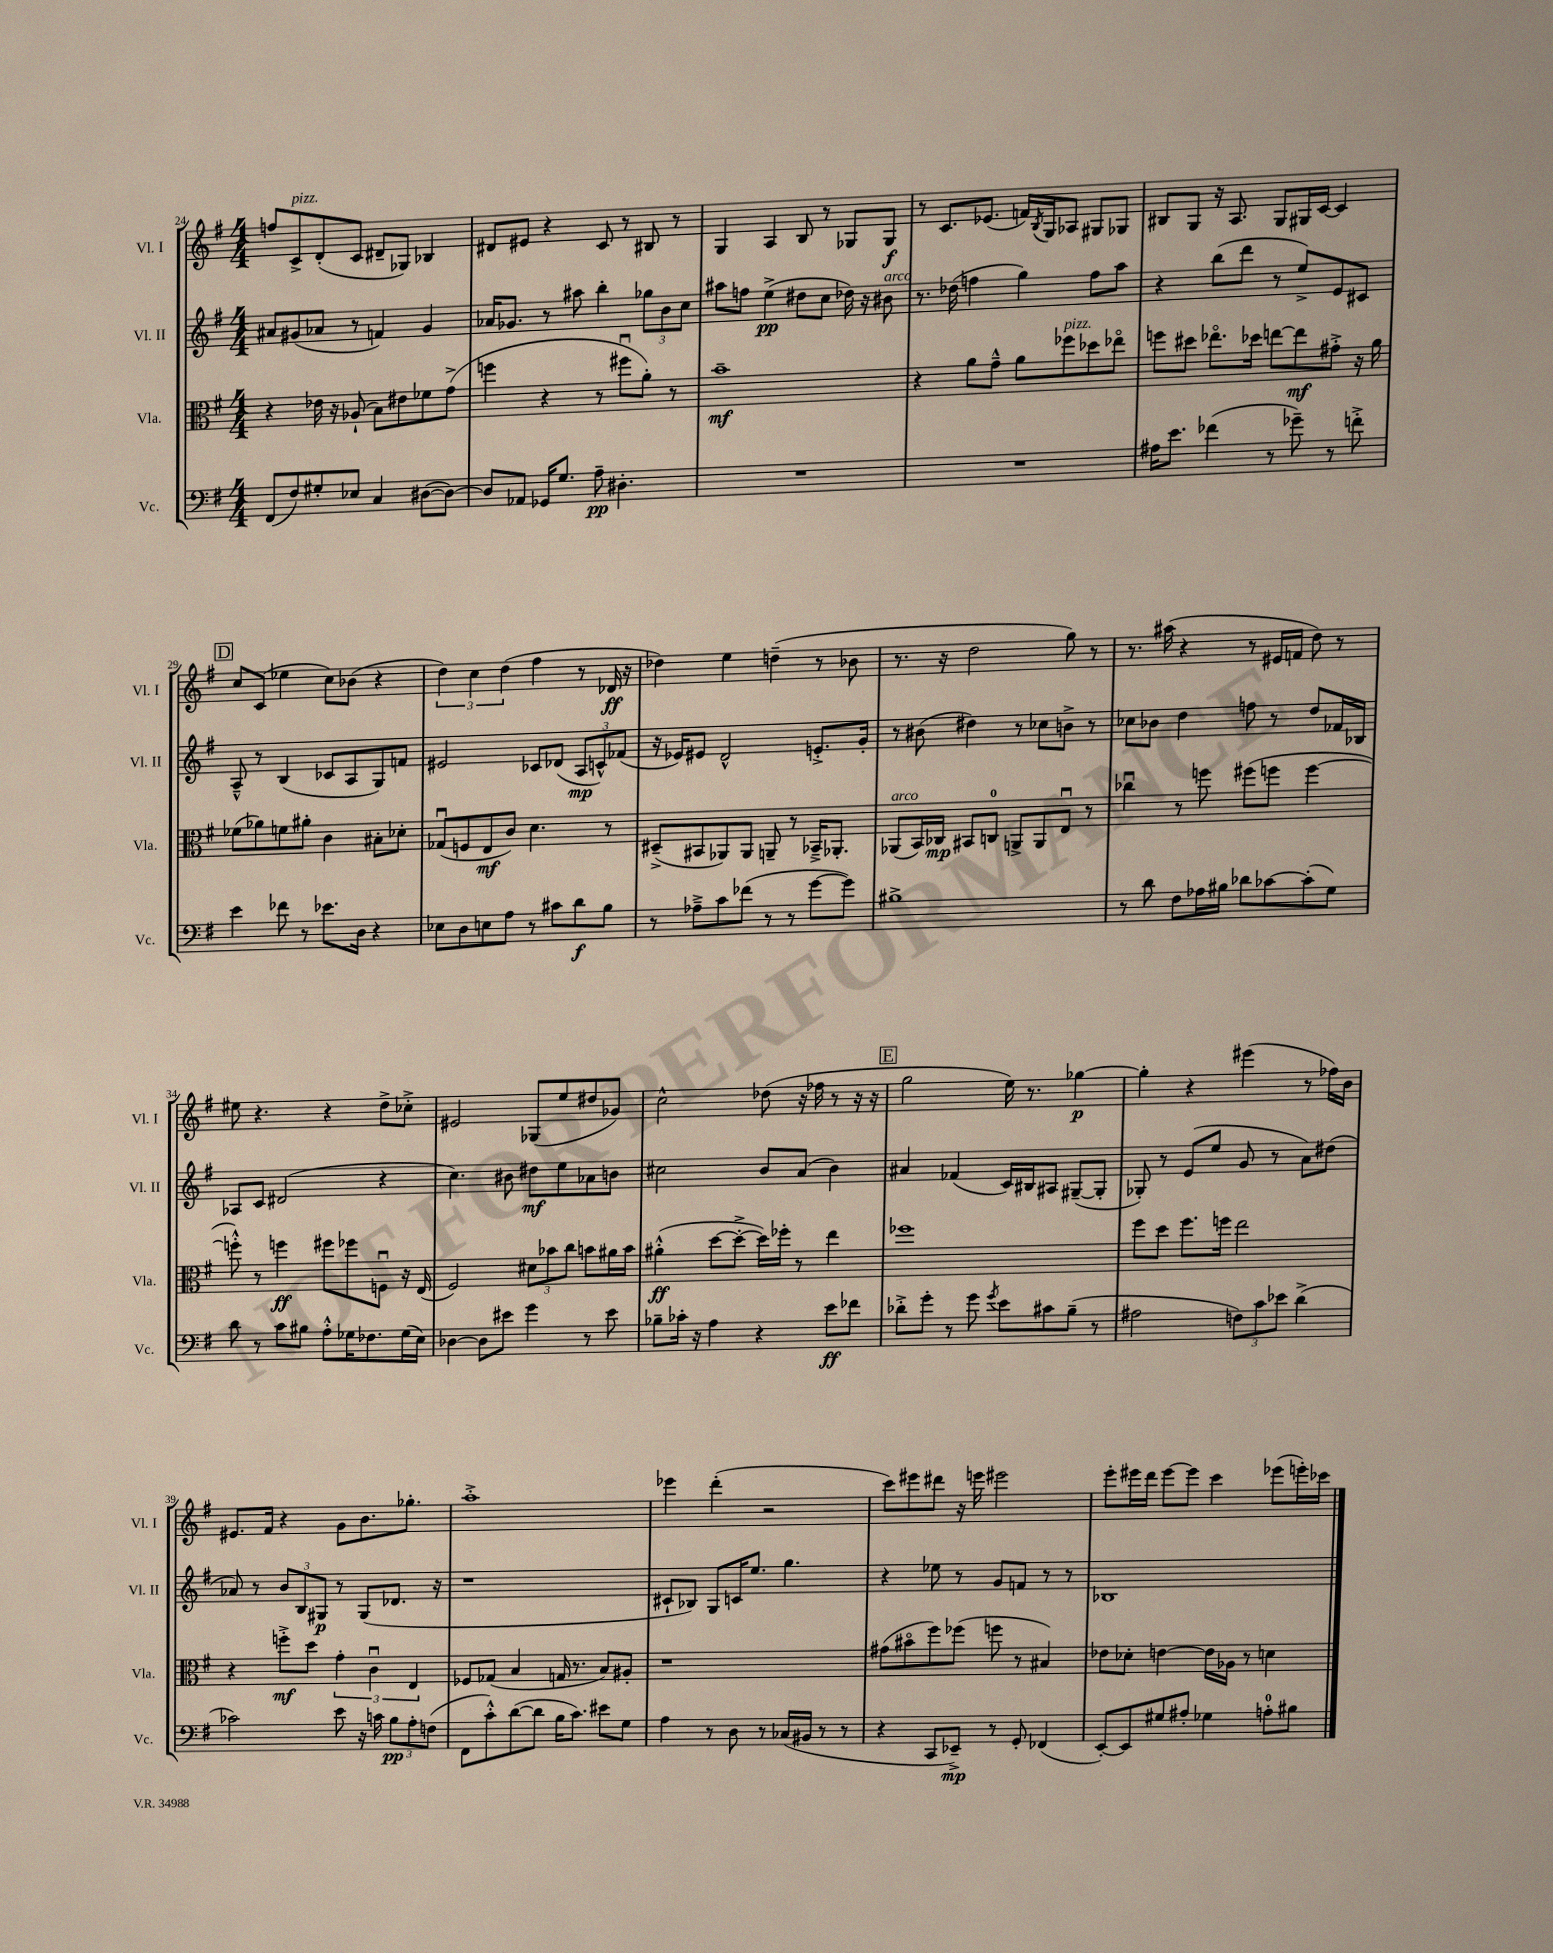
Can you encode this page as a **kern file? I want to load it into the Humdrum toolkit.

**kern	**dynam	**kern	**dynam	**kern	**dynam	**kern	**dynam
*part4	*part4	*part3	*part3	*part2	*part2	*part1	*part1
*staff4	*staff4	*staff3	*staff3	*staff2	*staff2	*staff1	*staff1
*I"Vc.	*	*I"Vla.	*	*I"Vl. II	*	*I"Vl. I	*
*I'Vc.	*	*I'Vla.	*	*I'Vl. II	*	*I'Vl. I	*
*clefF4	*	*clefC3	*	*clefG2	*	*clefG2	*
*k[f#]	*	*k[f#]	*	*k[f#]	*	*k[f#]	*
*M4/4	*	*M4/4	*	*M4/4	*	*M4/4	*
=24	=24	=24	=24	=24	=24	=24	=24
(8FF#/L	.	4r	.	8a#X/L	.	8ffn/L	.
!	!	!	!	!	!	!LO:TX:a:i:t=pizz.	!
8F#/)	.	.	.	(8g#X/	.	8c^/	.
8G#X'/	.	16e-X\	.	8a-X/J	.	(8d'/	.
.	.	16r	.	.	.	.	.
8E-X/J	.	(8A-X`/	.	8r	.	8c/J	.
4C/	.	8B\L)	.	4fn/)	.	8d#X~/L	.
.	.	8e#X\	.	.	.	8G-X/J)	.
([8D#X\L	.	8f-X\	.	4g#/	.	4B-X/	.
8D#\J_)	.	(8g^\J	.	.	.	.	.
=25	=25	=25	=25	=25	=25	=25	=25
8D#/L]	.	4ffn\	.	16a-X/KL	.	8d#X/L	.
.	.	.	.	8.g-X/J	.	.	.
8AA-X/J	.	.	.	.	.	8e#X/J	.
16GG-X/KL	.	4r	.	8r	.	4r	.
8.G/J	.	.	.	.	.	.	.
.	.	.	.	8aa#X\	.	.	.
8A~\	pp	8r	.	4bb'\	.	8c/	.
4.D#X'\	.	8ff#Xu\L	.	.	.	8r	.
.	.	8a'\J)	.	12gg-X\L	.	8B#X/	.
.	.	.	.	12b\	.	.	.
.	.	8r	.	.	.	8r	.
.	.	.	.	12cc\J	.	.	.
=26	=26	=26	=26	=26	=26	=26	=26
1r	.	1b~	mf	8aa#X\L	.	4G/	.
.	.	.	.	8ffn\J	.	.	.
.	.	.	.	(4ee^\	pp	4A/	.
.	.	.	.	8dd#X\L	.	8B/	.
.	.	.	.	8cc\J	.	8r	.
.	.	.	.	16dd-X\)	.	8G-X/L	.
.	.	.	.	16r	.	.	.
!	!	!	!	!LO:TX:a:i:t=arco	!	!	!
.	.	.	.	8b#X\	.	8G-/J	f
=27	=27	=27	=27	=27	=27	=27	=27
1r	.	4r	.	8.r	.	8r	.
.	.	.	.	.	.	8.c/L	.
.	.	.	.	(16dd-X\	.	.	.
.	.	8a\L	.	4ffn\	.	.	.
.	.	.	.	.	.	(8.e-X/J	.
.	.	8g~^^\J	.	.	.	.	.
.	.	8a\L	.	4gg\)	.	16fn/LL)	.
.	.	.	.	.	.	8qB/	.
.	.	.	.	.	.	16G/J	.
!	!	!LO:TX:a:i:t=pizz.	!	!	!	!	!
.	.	8ff-X\	.	.	.	8A-X/J	.
.	.	8dd-X\	.	8ff\L	.	8G#X/L	.
.	.	8ee-X\J	.	8aa\J	.	8G-X/J	.
=28	=28	=28	=28	=28	=28	=28	=28
16A#X\KL	.	8ffn\L	.	4r	.	8B#X/L	.
8.e\J	.	.	.	.	.	.	.
.	.	8dd#X\J	.	.	.	8G/J	.
(4f-X\	.	8.ee-X\L	.	(8bb\L	.	16r	.
.	.	.	.	.	.	8.A/	.
.	.	.	.	8ddd\J	.	.	.
.	.	16dd-X\Jk	.	.	.	.	.
8r	.	[8een\L	.	8r	.	8G/L	.
8g-X~\)	.	8ee\]	mf	8ee^/L)	.	16G#X/L	.
.	.	.	.	.	.	[16c/JJ	.
8r	.	8g#X'^\J	.	8e/	.	4c/]	.
8fn'^\	.	16r	.	8c#X/J	.	.	.
.	.	16a\	.	.	.	.	.
!!LO:LB:g=z
!!LO:REH:place=s1:t=D
=29	=29	=29	=29	=29	=29	=29	=29
4e\	.	(8f-X\L	.	8A~^^/	.	8cc/L	.
.	.	8a-X\)	.	8r	.	(8c/J	.
8f-X\	.	8fn\	.	(4B/	.	4ee-X\	.
8r	.	8a#X'\J	.	.	.	.	.
8.e-X\L	.	4c\	.	8c-X/L	.	8cc\L)	.
.	.	.	.	8A/	.	(8b-X\J	.
16D\Jk	.	.	.	.	.	.	.
4r	.	8B#X'\L	.	8G/)	.	4r	.
.	.	8d-X'\J	.	8fn/J	.	.	.
=30	=30	=30	=30	=30	=30	=30	=30
8E-X\L	.	(8G-Xu/L	.	2e#X/	.	6dd\)	.
8D\	.	8Fn/	.	.	.	.	.
.	.	.	.	.	.	6cc\	.
8En\	.	8E/	mf	.	.	.	.
.	.	.	.	.	.	(6dd\	.
8A\J	.	8c/J)	.	.	.	.	.
8r	.	4.d\	.	8c-X/L	.	4ff#\	.
8c#X\L	.	.	.	(8d-X/J	.	.	.
8d\	f	.	.	12A/L	mp	8r	.
.	.	.	.	12cn^^/)	.	.	.
8B\J	.	8r	.	.	.	16d-X/	ff
.	.	.	.	(12f-X/J	.	.	.
.	.	.	.	.	.	16r	.
=31	=31	=31	=31	=31	=31	=31	=31
8r	.	(8D#X~^/L	.	16r	.	4dd-X\)	.
.	.	.	.	16e-X/KL)	.	.	.
8A-X~^\L	.	8BB#X/	.	8e#X/J	.	.	.
8c\	.	8AA-X/)	.	2d^^/	.	4ee\	.
(8f-X\J	.	8AA-/J	.	.	.	.	.
8r	.	8AAn~/	.	.	.	(4ddn~\	.
8r	.	8r	.	.	.	.	.
[8g\L	.	16BB-X~^/KL	.	8.en'^/L	.	8r	.
.	.	8.AA-X'/J	.	.	.	.	.
8g\J])	.	.	.	.	.	8b-X\	.
.	.	.	.	16g'/Jk	.	.	.
=32	=32	=32	=32	=32	=32	=32	=32
!	!	!LO:TX:a:i:t=arco	!	!	!	!	!
1B#X^	.	(8AA-X/L	.	8r	.	8.r	.
.	.	16BB/L)	.	(8b#X\	.	.	.
.	.	16C-X/JJ	mp	.	.	16r	.
.	.	8BB#X/L	.	4dd#X\)	.	2dd\	.
.	.	8Cn/J	.	.	.	.	.
.	.	8AAn^/L	.	8r	.	.	.
.	.	8AA/	.	8cc-X\L	.	.	.
.	.	8Eu/J	.	8bn^\J	.	8gg\)	.
.	.	8r	.	8r	.	8r	.
=33	=33	=33	=33	=33	=33	=33	=33
8r	.	4cc-Xu\	.	8cc-X\L	.	8.r	.
8d\	.	.	.	8b-X\J	.	.	.
.	.	.	.	.	.	(16aa#X\	.
8F#\L	.	8r	.	4dd\	.	4r	.
16A-X\L	.	8ffn\	.	.	.	.	.
16B#X\JJ	.	.	.	.	.	.	.
8d-X\L	.	(8ff#X\L	.	8ffn\	.	8r	.
[8c-X\	.	8ffn\J	.	8r	.	16e#X/LL	.
.	.	.	.	.	.	16fn/JJ	.
(8c-'\]	.	[4ff\	.	8dd/L	.	8dd\)	.
8G\J)	.	.	.	16f-X/L	.	8r	.
.	.	.	.	16B-X/JJ	.	.	.
!!LO:LB:g=z
=34	=34	=34	=34	=34	=34	=34	=34
8d\	.	8ffn'^^\])	.	8A-X/L	.	8ee#X\	.
8r	.	8r	.	8c/J	.	4.r	.
8c\L	.	4ffn\	ff	(2d#X/	.	.	.
8B#X\J	.	.	.	.	.	.	.
8A'^^\L	.	8ff#X\L	.	.	.	4r	.
16G-X\K	.	8ff-X\	.	.	.	.	.
8.F-X\	.	.	.	.	.	.	.
.	.	8Fnu\J	.	4r	.	8dd^\L	.
(16G-\L	.	16r	.	.	.	8cc-X'^\J	.
16E\JJ)	.	(16E/	.	.	.	.	.
=35	=35	=35	=35	=35	=35	=35	=35
[4D-X\	.	2F#/)	.	4.cc\)	.	2e#X/	.
8D-\L]	.	.	.	.	.	.	.
8e#X\J	.	.	.	8b#X\	.	.	.
4g\	.	12d#X\L	.	8dd#X\L	mf	(8G-X/L	.
.	.	12b-X\	.	.	.	.	.
.	.	.	.	8ee\	.	8ee/	.
.	.	12cc\J	.	.	.	.	.
8r	.	8bn\L	.	8a-X\	.	8dd#X/	.
8e#\	.	16a#X\L	.	8bn\J	.	8g-X/J)	.
.	.	16b\JJ	.	.	.	.	.
=36	=36	=36	=36	=36	=36	=36	=36
8B-X~\L	.	(4a#X'^^\	ff	2cc#X\	.	2cc^^\	.
16c-X'\Jk	.	.	.	.	.	.	.
16r	.	.	.	.	.	.	.
4A\	.	[8dd\L	.	.	.	.	.
.	.	8dd'^\J_	.	.	.	.	.
4r	.	16dd\LL])	.	8b/L	.	(8dd-X\	.
.	.	16ff-X'\JJ	.	.	.	.	.
.	.	8r	.	(8a/J	.	16r	.
.	.	.	.	.	.	16ff-X\	.
8e\L	ff	4ee\	.	4b\)	.	8r	.
8f-X\J	.	.	.	.	.	16r	.
.	.	.	.	.	.	16r	.
!!LO:REH:place=s1:t=E
=37	=37	=37	=37	=37	=37	=37	=37
8d-X'^\L	.	1ff-X	.	4a#X/	.	2gg\	.
8g'\J	.	.	.	.	.	.	.
8r	.	.	.	(4f-X/	.	.	.
8g\	.	.	.	.	.	.	.
8qg/	.	.	.	.	.	.	.
8e\L	.	.	.	16c/LL)	.	16ee\)	.
.	.	.	.	16B#X/J	.	8.r	.
8c#X\	.	.	.	8A#X/J	.	.	.
(8B~\J	.	.	.	([8G#X~/L	.	[4gg-X\	p
8r	.	.	.	8G#'/J]	.	.	.
=38	=38	=38	=38	=38	=38	=38	=38
2A#X\	.	8ff#\L	.	8G-X'/)	.	4gg-'\]	.
.	.	8dd\J	.	8r	.	.	.
.	.	8.ff#\L	.	(8e/L	.	4r	.
.	.	.	.	8ee/J	.	.	.
.	.	16ffn\Jk	.	.	.	.	.
12Fn\L)	.	2ee\	.	8g/	.	(4eee#X\	.
12c\	.	.	.	.	.	.	.
.	.	.	.	8r	.	.	.
12e-X\J	.	.	.	.	.	.	.
(4d^\	.	.	.	8a\L)	.	8r	.
.	.	.	.	(8dd#X\J	.	16ff-X\LL)	.
.	.	.	.	.	.	16b\JJ	.
!!LO:LB:g=z
=39	=39	=39	=39	=39	=39	=39	=39
2c-X\)	.	4r	.	8a-X/)	.	8.e#X/L	.
.	.	.	.	8r	.	.	.
.	.	.	.	.	.	16f#/Jk	.
.	.	8ffn'^\L	mf	12b/L	.	4r	.
.	.	.	.	12B/	.	.	.
.	.	8dd\J	.	.	.	.	.
.	.	.	.	12G#X/J	p	.	.
8e\	.	6g'\	.	8r	.	8g\L	.
16r	.	.	.	(8G#/L	.	8.b\	.
.	.	6cu\	.	.	.	.	.
16cn\	.	.	.	.	.	.	.
12B\L	pp	.	.	8.d-X/J	.	.	.
.	.	.	.	.	.	8.gg-X'\J	.
12A'\	.	6E/	.	.	.	.	.
(12Fn\J	.	.	.	.	.	.	.
.	.	.	.	16r	.	.	.
=40	=40	=40	=40	=40	=40	=40	=40
8FF#\L	.	8F-X/L	.	1r	.	1aa'^	.
8c'^^\)	.	(8G-X/J	.	.	.	.	.
([8d\	.	4B/	.	.	.	.	.
8d\J]	.	.	.	.	.	.	.
16B\KL	.	16Gn/	.	.	.	.	.
8.c\J)	.	8.r	.	.	.	.	.
8e#X\L	.	8B/L)	.	.	.	.	.
8G\J	.	8A#X'/J	.	.	.	.	.
=41	=41	=41	=41	=41	=41	=41	=41
4A\	.	1r	.	8c#X`/L	.	4eee-X\	.
.	.	.	.	8B-X/J)	.	.	.
8r	.	.	.	8G/L	.	(4ddd'\	.
8D\	.	.	.	16cn/K	.	.	.
.	.	.	.	8.ee/J	.	.	.
8r	.	.	.	.	.	2r	.
(16C-X/LL	.	.	.	4.gg\	.	.	.
16BB#X/JJ	.	.	.	.	.	.	.
8r	.	.	.	.	.	.	.
8r	.	.	.	.	.	.	.
=42	=42	=42	=42	=42	=42	=42	=42
4r	.	(8g#X\L	.	4r	.	8ccc\L)	.
.	.	8b#X\	.	.	.	8eee#X\	.
8CC/L	.	8ff#\)	.	8ee-X\	.	8ddd#X\J	.
8EE-X~^/J)	mp	(8ff-X\J	.	8r	.	16r	.
.	.	.	.	.	.	16eeen\	.
8r	.	8ffn\	.	8g/L	.	2eee#X\	.
8GG'/	.	8r	.	8fn/J	.	.	.
(4FF-X/	.	4B#X/)	.	8r	.	.	.
.	.	.	.	8r	.	.	.
=43	=43	=43	=43	=43	=43	=43	=43
[8EE'/L)	.	8e-X\L	.	1B-X	.	8eee'\L	.
8EE/]	.	8d-X'\J	.	.	.	16eee#X\L	.
.	.	.	.	.	.	16ddd\JJ	.
8G#X/	.	[4en\	.	.	.	[8eee#\L	.
8A#X'/J	.	.	.	.	.	8eee#\J]	.
4G-X\	.	16e\LL]	.	.	.	4ccc\	.
.	.	16A-X\JJ	.	.	.	.	.
.	.	8r	.	.	.	.	.
8An'\L	.	4dn\	.	.	.	(8eee-X\L	.
8B#X\J	.	.	.	.	.	16eeen'\L)	.
.	.	.	.	.	.	16ccc-X\JJ	.
==	==	==	==	==	==	==	==
*-	*-	*-	*-	*-	*-	*-	*-
